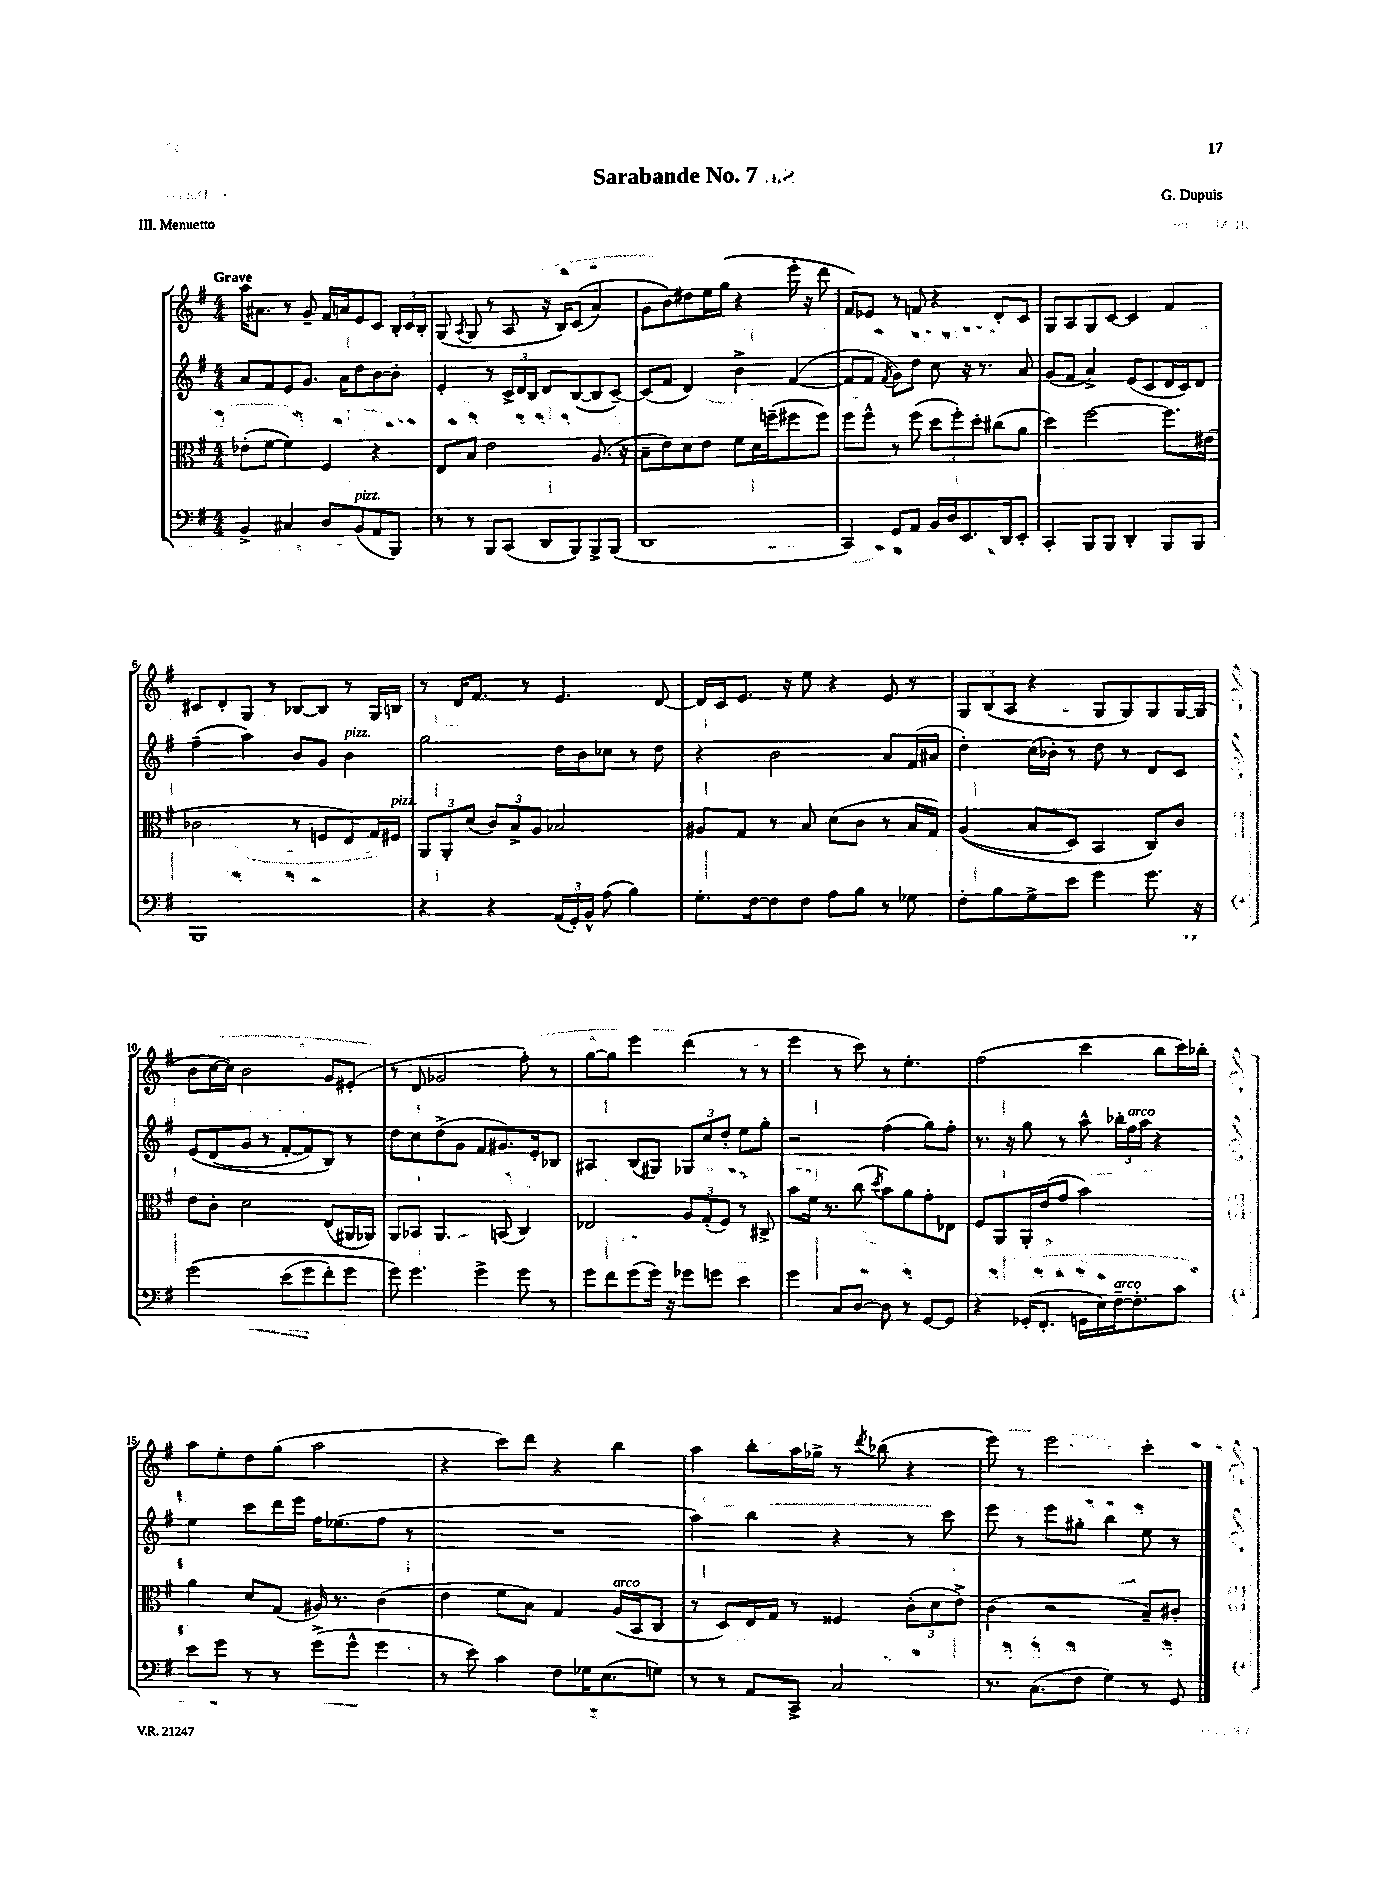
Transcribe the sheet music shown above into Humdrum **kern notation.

**kern	**kern	**kern	**kern
*part4	*part3	*part2	*part1
*staff4	*staff3	*staff2	*staff1
*clefF4	*clefC3	*clefG2	*clefG2
*k[f#]	*k[f#]	*k[f#]	*k[f#]
*M4/4	*M4/4	*M4/4	*M4/4
=1	=1	=1	=1
!	!	!	!LO:TX:a:B:t=Grave
4BB^/	(8e-X'\L	8a/L	16aa\KL
.	.	.	8.a#X\J
.	[8f#\J	8f#/	.
4C#X/	4f#\])	8e/	8r
.	.	8.g/J	8g~/
8D/L	4F#/	.	16f#/LL
.	.	16a\KL	16an/J
!LO:TX:a:i:t=pizz.	!	!	!
(8BB/	.	8dd\	8e/
8AA/	4r	[8b\	8c/J
8BBB/J)	.	8b'\J]	24B'/LL
.	.	.	24c/
.	.	.	24B'/JJ
=2	=2	=2	=2
8r	8E/L	4e'/	(8G/
.	.	.	8qA/
8r	8B/J	.	8G/
8BBB/L	2e\	8r	8r
(8CC/J	.	24c^/LL	8A/
.	.	24d/	.
.	.	24B/JJ	.
8DD/L	.	8d/L	16r
.	.	.	16B/KL)
8BBB/)	.	([8B/	((8c/J
8BBB^/	(8.A/	8B/]	4a/)
(8BBB/J	.	[8c~/J)	.
.	16r	.	.
=3	=3	=3	=3
1DD	8B~\L	(8c/L]	8g\L
.	8e\)	8f#/J	8b\)
.	8d\	4d/)	8dd#X\
.	8e\J	.	16ee\L
.	.	.	(16gg\JJ
.	8f#\L	4b^\	4r
.	16d\L	.	.
.	(16ffn~\J	.	.
.	8ff#X\	([4f#/	16eee'\
.	.	.	16r
.	8ff#\J)	.	8ddd\
=4	=4	=4	=4
4CC/)	8ff#\L	8f#/L]	8f#/L)
.	8ff#^^\J	8f#/J	8e-X/J
.	.	8qf#/	.
8GG/L	8r	8g\L)	8r
8AA/J	(8ff#\	8dd\J	8fn/
16BB/LL	12dd\L	8cc\	4r
16D/J	.	.	.
.	12ff#'\)	.	.
8.EE/	.	16r	.
.	12dd'\J	.	.
.	.	8.r	.
.	(8cc#X\L	.	8d'/L
16DD/k	.	.	.
8EE'/J	8a\J	8a/	8c/J
=5	=5	=5	=5
4CC'/	4dd\)	(8g/L	8G/L
.	.	8f#/J	8A/
8BBB/L	[2ff#\	4a^/)	8G/
8BBB/J	.	.	[8c/J
4DD'/	.	(8e/L	4c/]
.	.	8c/	.
8BBB/L	8.ff#\L]	16d/L	4f#/
.	.	16c/J)	.
8BBB/J	.	8d/J	.
.	(16e#X\Jk	.	.
!!LO:LB:g=z
=6	=6	=6	=6
1BBB	2c-X\	(4ff#~\	8c#X/L
.	.	.	8d'/
.	.	4aa\)	8G/J
.	.	.	8r
.	8r	8b/L	[8B-X/L
.	8Fn/L	8g/J	8B-/J]
!	!	!LO:TX:a:i:t=pizz.	!
.	8E/)	4b\	8r
.	16G/L	.	16G/LL
!	!LO:TX:a:i:t=pizz.	!	!
.	16F#X/JJ	.	16Bn/JJ
=7	=7	=7	=7
4r	12AA/L	2gg\	8r
.	12AA'/	.	.
.	.	.	16d/KL
.	(12d/J	.	.
.	.	.	8.f#/J
4r	12c/L)	.	.
.	12B^/	.	.
.	.	.	8r
.	12A/J	.	.
(24AA/LL	2B-X/	16dd\LL	4.e/
24GG'/)	.	.	.
.	.	16b\J	.
24BB^^/JJ	.	.	.
(8A\	.	8cc-X\J	.
4B\)	.	8r	.
.	.	8dd\	[8d/
=8	=8	=8	=8
8.G'\L	8A#X/L	4r	16d/LL]
.	.	.	16c/J
.	8G/J	.	8.e/J
[16F#\k	.	.	.
8F#\]	8r	2b\	.
.	.	.	16r
8F#\J	8B/	.	8ee\
8A\L	(8d\L	.	4r
8B\J	8c\J	.	.
8r	8r	8a/L	8e/
8G-X\	16B/LL	(16f#/L	8r
.	16G/JJ)	16a#X/JJ	.
=9	=9	=9	=9
8F#'\L	((4A/	4dd'\)	12G/L
.	.	.	(12B/
8B\	.	.	.
.	.	.	12A/J
8G^\	8B/L	(16cc\LL	4r
.	.	16b-X'\JJ)	.
8e\J	8D/J)	8r	.
4g\	4BB/	8dd\	8G/L
.	.	8r	8G/)
8.g\	8C/L)	8d/L	8G/
.	8c/J	8c/J	[16G/L
16r	.	.	(16G/JJ]
!!LO:LB:g=z
=10	=10	=10	=10
(2g\	8e\L	(8e/L	8b\L
.	8c'\J	(8d/	[16cc\L
.	.	.	16cc\JJ])
.	2d\	8g/J	2b\
.	.	8r	.
(8e\L	.	[8f#'/L	.
8g\	.	8f#/])	.
8f#'\)	(8E/L	8B/J)	8g/L
8g\J	16AA#X/L	8r	(8e#X'/J
.	16AA-X/JJ)	.	.
=11	=11	=11	=11
8g\)	8AA/L	8dd\L	8r
4.g\	8BB-X/J	8cc\	8d/
.	4.AA/	(8dd^\	2g-X/
.	.	8g\J	.
4g^\	.	8f#/L	.
.	(8BBn/	8.g#X/)	.
8g\	4C/)	.	8ff#'\)
.	.	16e'/k	.
8r	.	8B-X/J	8r
=12	=12	=12	=12
8g\L	2E-X/	4A#X/	[8gg\L
8f#\	.	.	8gg\J]
(8g\	.	(8B/L	4eee\
16g\Jk)	.	8G#X/J)	.
16r	.	.	.
8g-X\L	12A/L	12G-X/L	(4ddd\
.	(12G'/	12cc/	.
8gn\J	.	.	.
.	12F#/J)	12dd'/J	.
4e\	8r	8ee\L	8r
.	8C#X^/	8gg'\J	8r
=13	=13	=13	=13
4g\	8b\L	2r	4eee\
.	16f#\Jk	.	.
.	8.r	.	.
8C/L	.	.	8r
[8D/J	(8cc\	.	8ccc\)
.	8qdd/	.	.
8D\]	8b\L)	(4ff#\	8r
8r	8a\	.	4.ee'\
[8GG/L	8g'\	8gg\L)	.
8GG/J]	8E-X\J	8ff#'\J	.
=14	=14	=14	=14
4r	8F#/L	8.r	(2ff#\
.	8AA/	.	.
.	.	16r	.
(16GG-X'/KL	16AA'/L	8gg\	.
8.FF#'/J	(16e/J	.	.
.	8g/J	8r	.
16GGn\LL	2b\)	8aa^^\	4ccc\
16E\)	.	.	.
!LO:TX:a:i:t=arco	!	!	!
[16F#~\J	.	24bb-X'\LL	.
!	!	!LO:TX:a:i:t=arco	!
.	.	24ff#\	.
8.F#'\]	.	.	.
.	.	24aa\JJ	.
.	.	4r	8bb\L
8c\J	.	.	16ccc\L)
.	.	.	16bb-X'\JJ
!!LO:LB:g=z
=15	=15	=15	=15
8e\L	4a\	4ee\	8aa\L
8g\J	.	.	8ee'\
8r	8d/L	8ccc\L	8dd\
8r	(8G/J	16ddd\L	(8gg\J
.	.	16eee\JJ	.
(8g^\L	16A#X/)	16ff#\KL	2aa\
.	8.r	(8.ee-X\	.
8g^^\J	.	.	.
4g\	(4c\	8ff#\J	.
.	.	8r	.
=16	=16	=16	=16
8r	4e\	1r	4r
8e\)	.	.	.
4c\	8f#\L	.	8ccc\L)
.	8B\J)	.	8ddd\J
8F#\L	4G/	.	4r
16G-X\K	.	.	.
(8.E\	.	.	.
!	!LO:TX:a:i:t=arco	!	!
.	(16A/LL	.	4bb\
.	16BB/J	.	.
8Gn\J)	8C/J	.	.
=17	=17	=17	=17
8r	8r	4aa\)	4aa\
8r	8D/L)	.	.
8AA/L	16E/L	4bb\	8bb'\L
.	16G/JJ	.	.
8CC^/J	8r	.	16aa\L
.	.	.	16gg-X^\JJ
2C/	4F##X/	4r	8r
.	.	.	8qddd/
.	.	.	(8bb-X\
.	(12c'\L	8r	4r
.	12d\	.	.
.	.	8ccc\	.
.	12e^\J)	.	.
=18	=18	=18	=18
8.r	(4c\	8eee\	8eee\)
.	.	8r	8r
(8.C\L	.	.	.
.	2r	8eee\L	2eee\
8F#\J	.	8gg#X'\J	.
4G\)	.	4bb\	.
8r	8B~/L)	8ee\	4ccc'\
8GG/	8c#X'/J	8r	.
==	==	==	==
*-	*-	*-	*-
